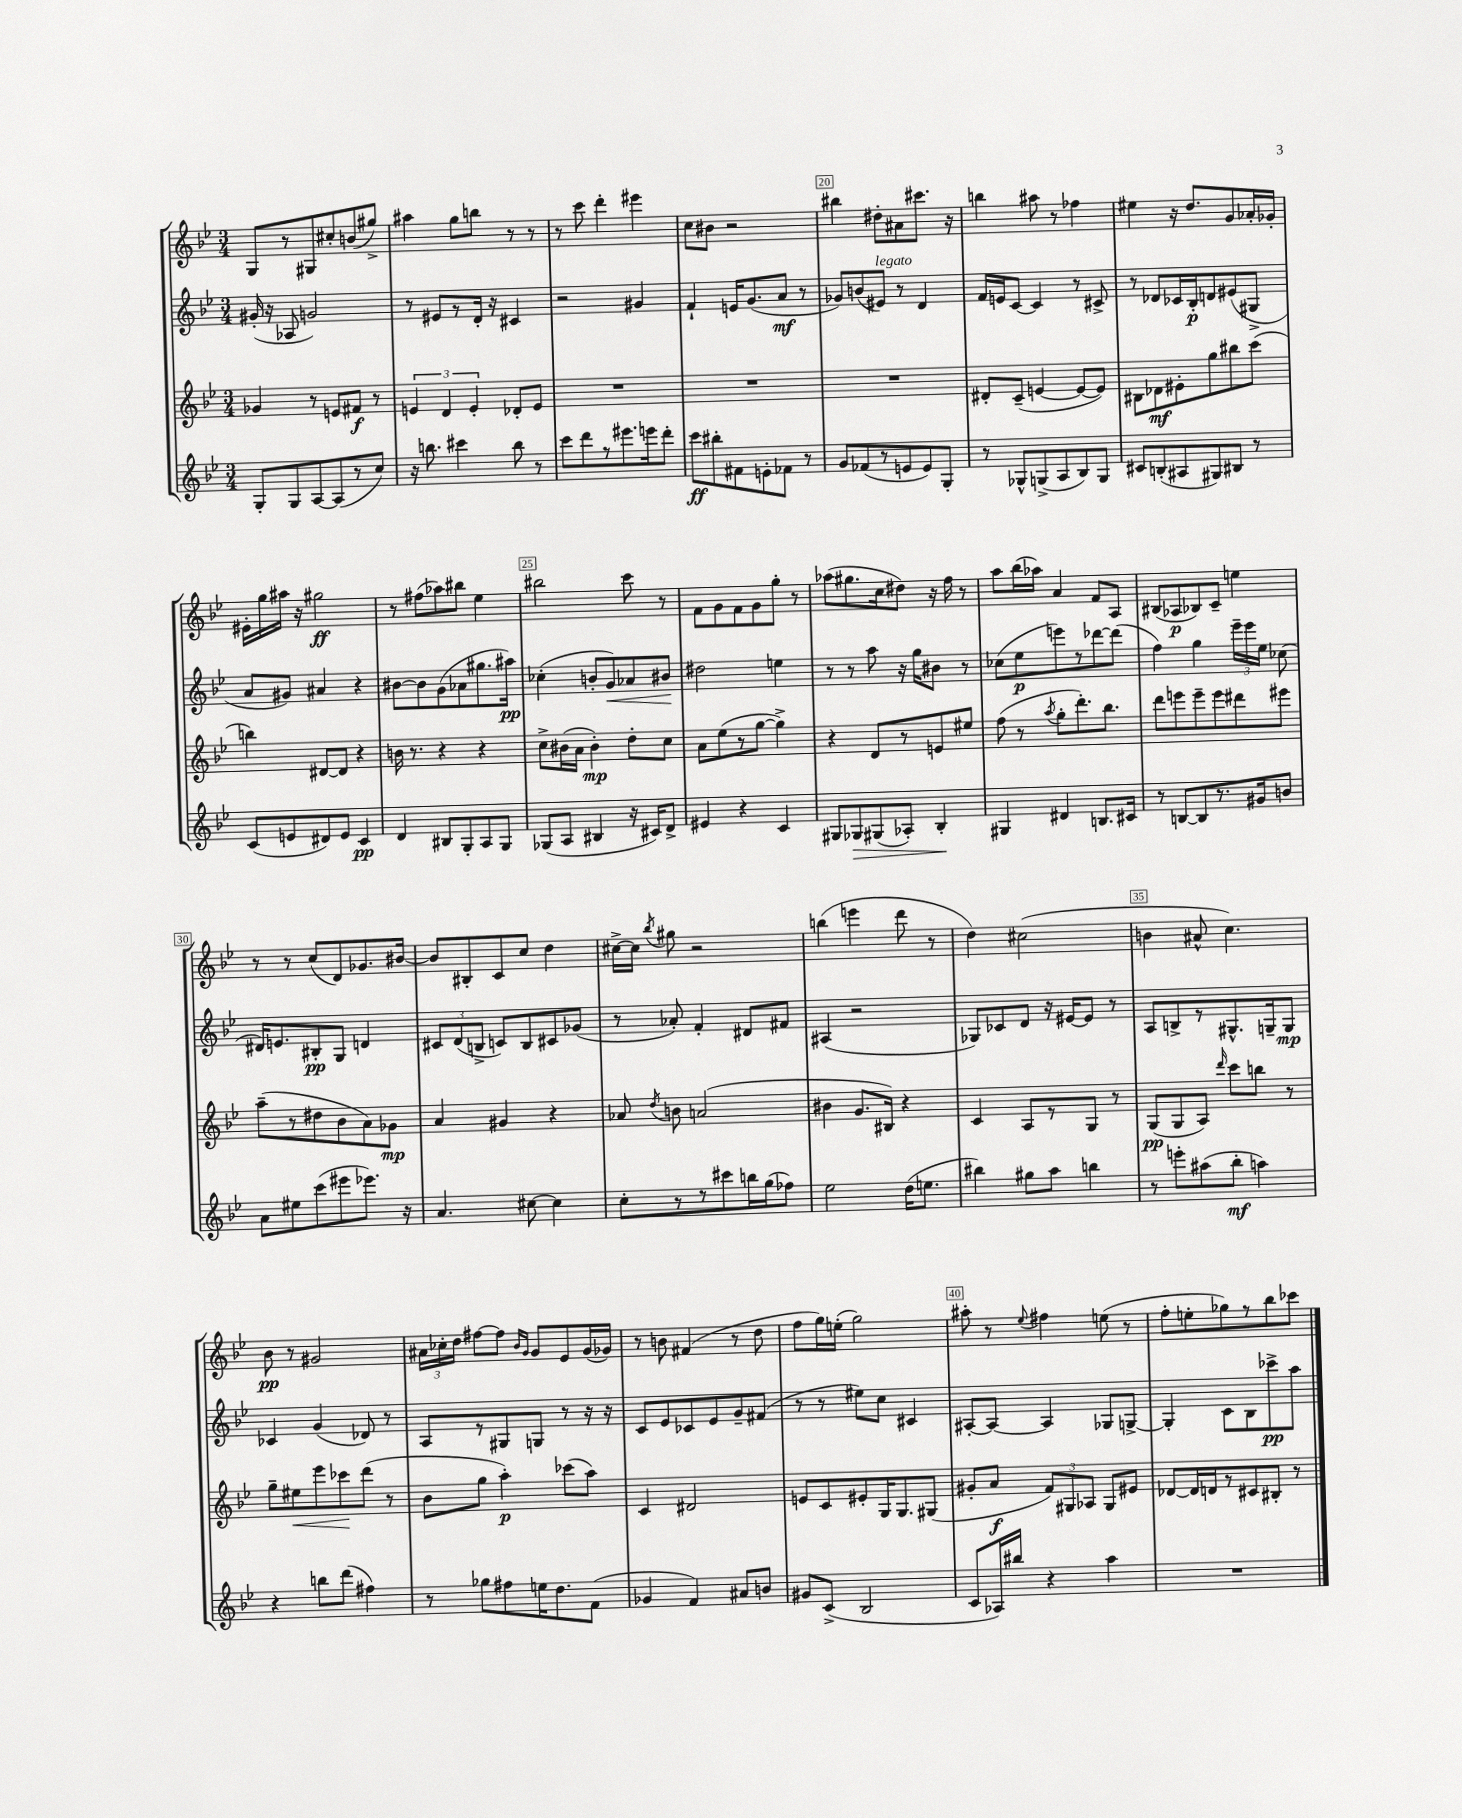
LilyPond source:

<<
\new StaffGroup <<
\new Staff = "s0" {
    \clef treble \key bes \major \numericTimeSignature \time 3/4
    \autoBeamOff g8[ r8 gis8 cis''8-. b'8( gis''8]->) |
    ais''4 g''8[ b''8] r8 r8 |
    r8 c'''8 d'''4-. eis'''4 |
    c''8[ bis'8] r2 |
    bis''4 dis''8[-. ais'8 cis'''8.] r16 |
    b''4 ais''8 r8 fes''4 |
    eis''4 r16 d''8.[ g'8 aes'16-. ges'16]-. |
    eis'16[-. g''16 ais''16] r16 gis''2\ff |
    r8 fis''8[( aes''8) bis''8] ees''4 |
    bis''2 c'''8 r8 |
    f'8[ g'8 f'8 g'8 g''8]-. r8 |
    aes''8[( gis''8. c''16 dis''8]) r16 f''16 r8 |
    a''8[ bes''16( aes''16]) a'4 f'8[ a8] |
    bis8[( aes8\p bes8) c'8]-- e''4 |
    r8 r8 c''8[( d'8) ges'8. bis'16]~ |
    bis'8[ bis8-. c'8 c''8] d''4 |
    cis''16[~-> cis''16] \acciaccatura { bes''8 } gis''8 r2 |
    b''4( e'''4 d'''8 r8 |
    d''4) cis''2( |
    b'4 ais'8-^ c''4.) |
    bes'8\pp r8 gis'2 |
    \tuplet 3/2 { ais'16[ ces''16-. d''16] } fis''8[~ fis''8] \grace { bes'16[ g'16] } g'8[ ees'8 g'16( ges'16]) |
    r8 b'8 fis'4( r8 d''8 |
    f''8[ g''16) e''16]-.( g''2) |
    ais''8-. r8 \appoggiatura { ees''8 } fis''4 e''8( r8 |
    f''8[-. e''8-. ges''8) r8 bes''8 ces'''8] \bar "|." |
}
\new Staff = "s1" {
    \clef treble \key bes \major \numericTimeSignature \time 3/4
    \autoBeamOff gis'16-.( r16 aes8 g'2) |
    r8 eis'8[ r8 d'16]-. r16 cis'4 |
    r2 gis'4 |
    f'4-! e'16[ g'8.( a'8]\mf r8 |
    ges'8[) b'8( eis'8]^\markup { \italic "legato" }) r8 d'4 |
    f'16[ e'16 c'8]~ c'4 r8 cis'8-> |
    r8 des'8[ ces'16 bes16-.\p d'8 eis'8( gis8]-> |
    a'8[ gis'8]) ais'4 r4 |
    bis'8[~ bis'8 g'8( aes'8 gis''8. ais''16]\pp) |
    ces''4-.( b'8[-. g'8\<) aes'8 bis'8]\! |
    dis''2 e''4 |
    r8 r8 a''8 r16 g''16[ bis'8] r8 |
    ces''8[( ees''8\p e'''8) r8 des'''8~ des'''8]( |
    f''4) g''4 \tuplet 3/2 { ees'''16[-- ees'''16 ees''16] } ces''8( |
    dis'16[) e'8. bis8-.\pp g8] d'4 |
    \tuplet 3/2 { cis'8[ d'8( b8]-> } c'8[) b8 cis'8 ges'8]( |
    r8 aes'8-.) f'4-. dis'8[ fis'8] |
    ais4( r2 |
    ges8[) ces'8 d'8] r16 eis'16[~ eis'8] r8 |
    a8[ b8-> r8 gis8.-^ g16-- g8]\mp |
    ces'4 g'4( des'8) r8 |
    a8[ r8 gis8 g8] r8 r16 r16 |
    c'8[ ees'8 ces'8 ees'8 g'8-- fis'8]( |
    r8 r8 eis''8[) c''8] cis'4 |
    ais8[~-. ais8]~ ais4 ges8[ g8]~-> |
    g4-. c'8[ bes8 ces'''8->\pp a''8] \bar "|." |
}
\new Staff = "s2" {
    \clef treble \key bes \major \numericTimeSignature \time 3/4
    \autoBeamOff ges'4 r8 e'8[ fis'8]\f r8 |
    \tuplet 3/2 { e'4 d'4 e'4-. } des'8[-. e'8] |
    R2. |
    R2. |
    R2. |
    dis'8[-. c'8]--( e'4~ e'8[~ e'8]) |
    bis8[ des'8\mf eis'8-. g''8 bis''8 c'''8]( |
    b''4) dis'8[~ dis'8] r4 |
    b'16 r8. r4 r4 |
    c''8[-> bis'16( a'16] bis'4-.\mp) d''8[-. c''8] |
    a'8[ ees''8( r8 g''8]~ g''4->) |
    r4 d'8[ r8 e'8 eis''8] |
    f''8( r8 \acciaccatura { a''8 } g''8[-. d'''8.-.) bes''8.] |
    d'''8[ e'''8 e'''8-- e'''8 dis'''8 eis'''8] |
    a''8[--( r8 dis''8 bes'8 a'8) ges'8]\mp |
    a'4 gis'4 r4 |
    aes'8 \acciaccatura { d''8 } b'8 a'2( |
    bis'4 g'8.[ bis16]) r4 |
    c'4 a8[ r8 g8] r8 |
    g8[\pp( g8 a8]) \grace { d'''16 } c'''8[ b''8] r8 |
    g''8[-- eis''8\< ees'''8 ces'''8\! d'''8]( r8 |
    bes'8[ g''8] a''4-.\p) ces'''8[( a''8]) |
    c'4 dis'2 |
    e'8[ c'8 eis'8-. g16 g8. gis8]( |
    gis'8[-. a'8]\f \tuplet 3/2 { f'8[) gis8 aes8] } gis8[ eis'8] |
    des'8[~ des'16 d'16 r8 cis'8 bis8]-. r8 \bar "|." |
}
\new Staff = "s3" {
    \clef treble \key bes \major \numericTimeSignature \time 3/4
    \autoBeamOff g8[-. g8 a8~ a8( r8 c''8]) |
    r16 b''8. cis'''4 b''8 r8 |
    c'''8[ d'''8 r8 eis'''8. e'''16 d'''8]-. |
    c'''8[\ff bis''8-. fis'8 e'8-. fes'8] r8 |
    g'8[ fes'8( r8 e'8 e'8) g8]-. |
    r8 ges8[-^ g8->( a8 bes8) g8] |
    cis'8[ b8-.( ais8 gis8) bis8] r8 |
    c'8[( e'8 dis'8) e'8] c'4\pp |
    d'4 bis8[ g8-. a8 g8] |
    ges8[( a8] bis4 r16 cis'16[) d'8]-> |
    eis'4 r4 c'4 |
    gis8[ ges8\> gis8( aes8]-.) bes4-.\! |
    gis4 dis'4 b8.[ cis'16] |
    r8 b8[~ b8 r8. gis'16 b'8] |
    a'8[ eis''8 c'''8( eis'''8 ees'''8.]) r16 |
    a'4. cis''8~ cis''4 |
    c''8[-. r8 r8 cis'''8 b''16 g''16( fes''8]) |
    ees''2 d''16[( e''8.] |
    bis''4) gis''8[ a''8] b''4 |
    r8 e'''8[-. ais''8( bes''8]-.\mf a''4) |
    r4 b''8[ d'''8]( fis''4) |
    r8 ges''8[ fis''8 e''16 d''8. f'8]( |
    ges'4 f'4) ais'8[ b'8] |
    gis'8[ c'8]->( bes2 |
    c'8[ aes16) bis''16] r4 a''4 |
    R2. \bar "|." |
}
>>
>>
\layout { \context { \Score currentBarNumber = #16 \override BarNumber.break-visibility = ##(#f #t #t) barNumberVisibility = #(every-nth-bar-number-visible 5) \override BarNumber.stencil = #(make-stencil-boxer 0.1 0.3 ly:text-interface::print) } }
